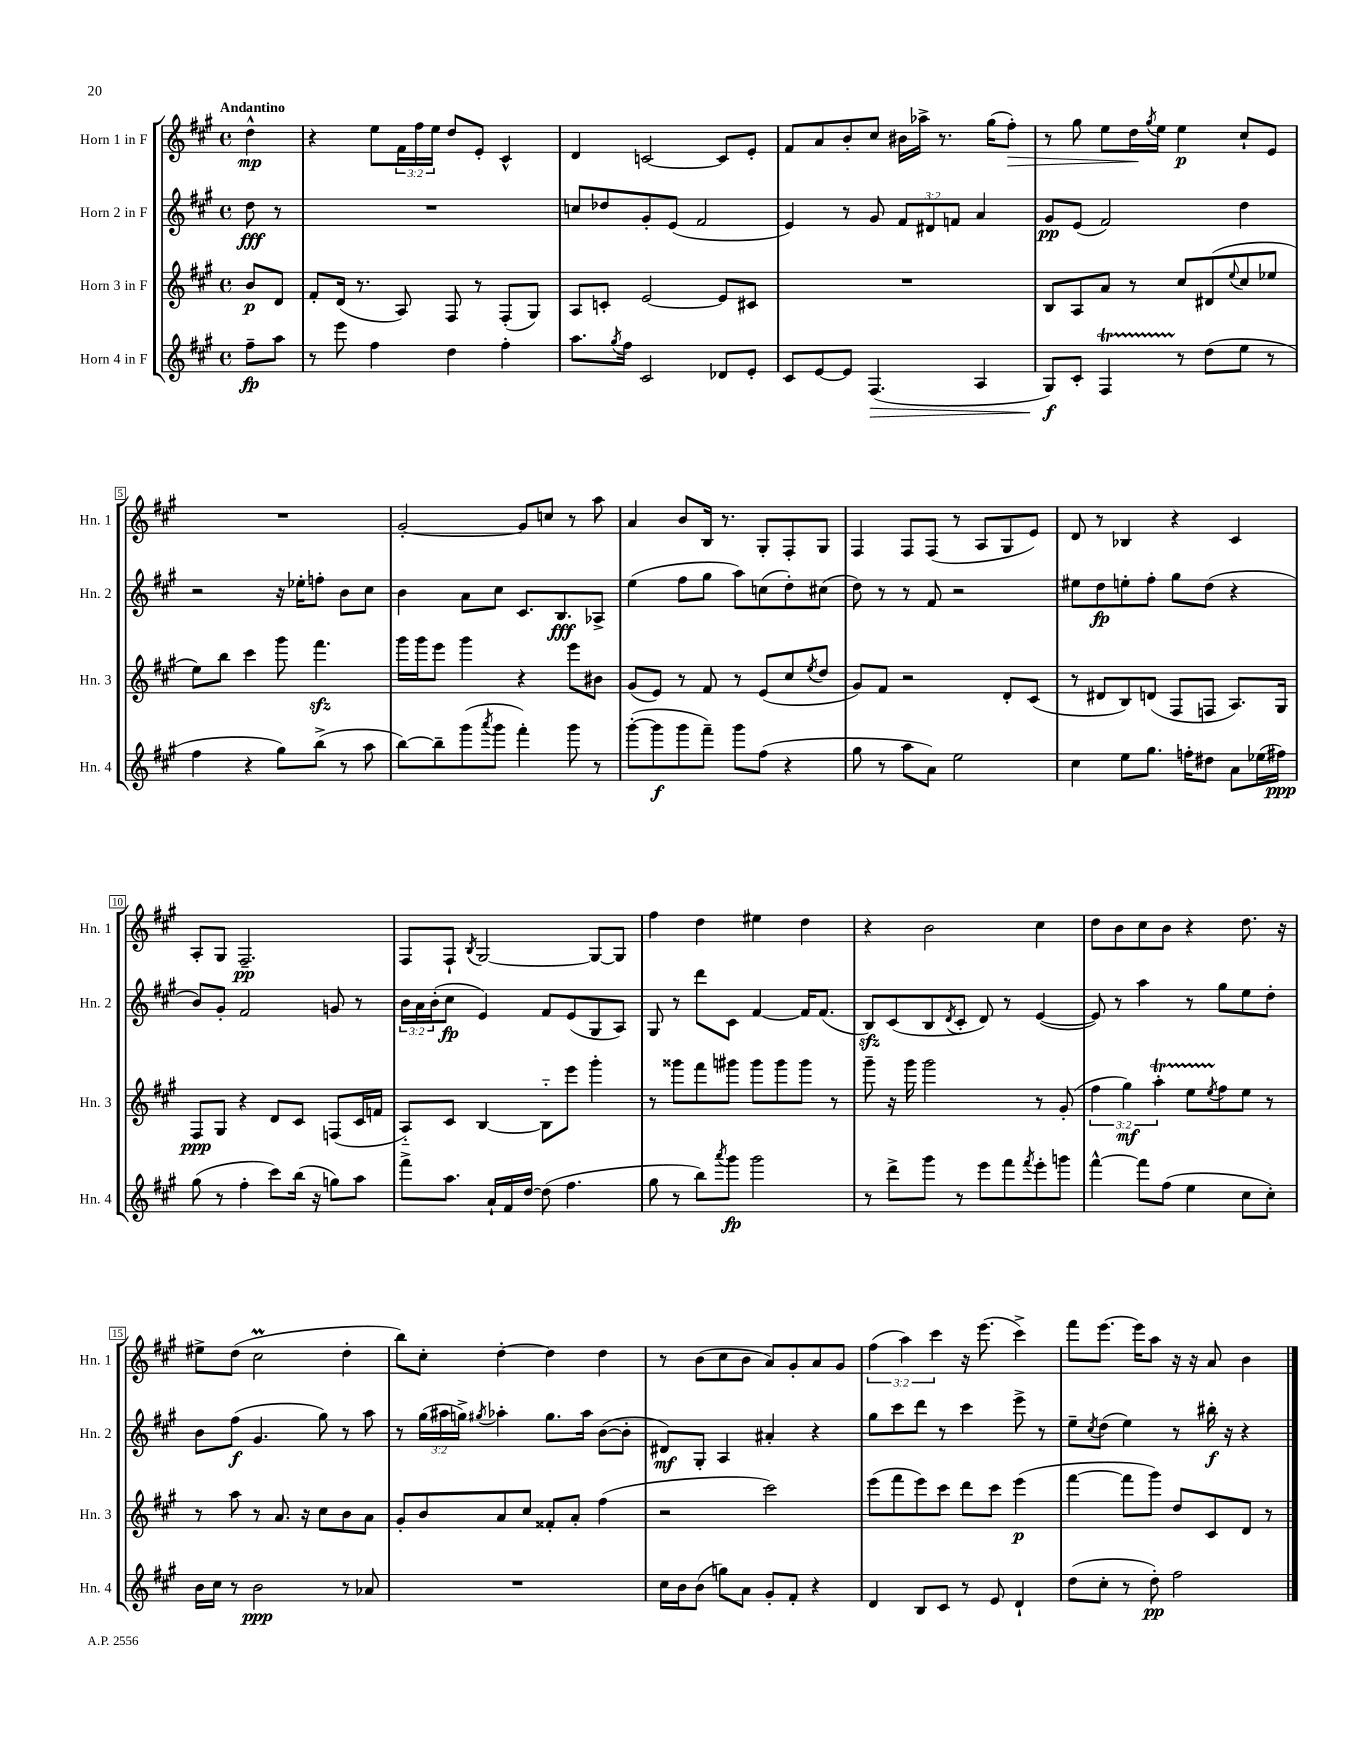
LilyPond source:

<<
\new StaffGroup <<
\new Staff = "s0" \with { instrumentName = "Horn 1 in F" shortInstrumentName = "Hn. 1" } {
    \clef treble \key a \major \defaultTimeSignature \time 4/4 \override Staff.TupletNumber.text = #tuplet-number::calc-fraction-text \partial 4 \tempo "Andantino"
    d''4-^\mp |
    r4 e''8 \tuplet 3/2 { fis'16 fis''16 e''16 } d''8 e'8-. cis'4-^ |
    d'4 c'2~ c'8 e'8-. |
    fis'8 a'8 b'8-. cis''8 bis'16 aes''16-> r8. gis''16( fis''8-.\>) |
    r8 gis''8 e''8 d''16\! \acciaccatura { gis''8 } e''16 e''4\p cis''8-! e'8 |
    R1 |
    gis'2~-. gis'8 c''8 r8 a''8 |
    a'4 b'8 b16 r8. gis8-. fis8-. gis8 |
    fis4 fis8 fis8( r8 a8 gis8 e'8) |
    d'8 r8 bes4 r4 cis'4 |
    a8-. gis8 fis2.--\pp |
    fis8 fis8-! \acciaccatura { b8 } gis2~ gis8~ gis8 |
    fis''4 d''4 eis''4 d''4 |
    r4 b'2 cis''4 |
    d''8 b'8 cis''8 b'8 r4 d''8. r16 |
    eis''8-> d''8( cis''2\prall d''4-. |
    b''8) cis''8-. d''4~-. d''4 d''4 |
    r8 b'8( cis''8 b'8 a'8) gis'8-. a'8 gis'8 |
    \tuplet 3/2 { fis''4( a''4) cis'''4 } r16 e'''8.( cis'''4->) |
    fis'''8 e'''8.~ e'''16 a''8 r16 r16 a'8 b'4 \bar "|." |
}
\new Staff = "s1" \with { instrumentName = "Horn 2 in F" shortInstrumentName = "Hn. 2" } {
    \clef treble \key a \major \defaultTimeSignature \time 4/4 \override Staff.TupletNumber.text = #tuplet-number::calc-fraction-text \partial 4
    d''8\fff r8 |
    R1 |
    c''8 des''8 gis'8-. e'8( fis'2 |
    e'4) r8 gis'8 \tuplet 3/2 { fis'8 dis'8 f'8 } a'4 |
    gis'8\pp e'8( fis'2) d''4 |
    r2 r16 ees''16-. f''8-. b'8 cis''8 |
    b'4 a'8 cis''8 cis'8. b8.\fff aes8-> |
    e''4( fis''8 gis''8 a''8) c''8( d''8-.) cis''8( |
    d''8) r8 r8 fis'8 r2 |
    eis''8 d''8\fp e''8-. fis''8-. gis''8 d''8( r4 |
    b'8) gis'8-. fis'2 g'8 r8 |
    \tuplet 3/2 { b'16 a'16 b'16-.( } cis''8\fp e'4) fis'8 e'8( gis8 a8) |
    gis8 r8 d'''8 cis'8 fis'4~ fis'16 fis'8.( |
    b8\sfz) cis'8( b8 \acciaccatura { d'8 } cis'8-. d'8) r8 e'4~( |
    e'8) r8 a''4 r8 gis''8 e''8 d''8-. |
    b'8 fis''8\f( gis'4. gis''8) r8 a''8 |
    r8 \tuplet 3/2 { gis''16( ais''16 g''16->) } \acciaccatura { gis''8 } aes''4-. gis''8. aes''16 b'8~( b'8-. |
    dis'8\mf) gis8-. a4 ais'4-. r4 |
    gis''8 cis'''8 d'''8 r8 cis'''4 e'''8-> r8 |
    e''8-- \acciaccatura { cis''8 } d''8( e''4) r8 bis''16-.\f r16 r4 \bar "|." |
}
\new Staff = "s2" \with { instrumentName = "Horn 3 in F" shortInstrumentName = "Hn. 3" } {
    \clef treble \key a \major \defaultTimeSignature \time 4/4 \override Staff.TupletNumber.text = #tuplet-number::calc-fraction-text \partial 4
    b'8\p d'8 |
    fis'8-. d'16( r8. a8) fis8 r8 fis8-.( gis8) |
    a8 c'8-. e'2~ e'8 cis'8 |
    R1 |
    b8 a8 a'8 r8 cis''8 dis'8( \appoggiatura { e''8 } cis''8 ees''8 |
    e''8) b''8 cis'''4 gis'''8 fis'''4.\sfz |
    gis'''16 gis'''16 e'''8 gis'''4 r4 e'''8 bis'8 |
    gis'8( e'8) r8 fis'8 r8 e'8( cis''8 \acciaccatura { e''8 } d''8 |
    gis'8) fis'8 r2 d'8-. cis'8( |
    r8 dis'8 b8) d'8( fis8 f8 a8.) gis16 |
    fis8\ppp gis8 r4 d'8 cis'8 f8( cis'16 f'16 |
    a8-_) cis'8 b4~ b8-_ e'''8 gis'''4-. |
    r8 gisis'''8 fis'''8 gis'''8 gis'''8 gis'''8 gis'''8 r8 |
    gis'''8-- r16 gis'''16 gis'''2 r8 gis'8-.( |
    \tuplet 3/2 { fis''4 gis''4\mf) a''4-.\startTrillSpan } e''8 \acciaccatura { e''8 } fis''8\stopTrillSpan e''8 r8 |
    r8 a''8 r8 a'8. r16 cis''8 b'8 a'8 |
    gis'8-. b'8 a'8 cis''8 fisis'8-. a'8-. fis''4( |
    r2 cis'''2) |
    e'''8( fis'''8 e'''8) cis'''8 d'''8 cis'''8 e'''4\p( |
    fis'''4~ fis'''8 gis'''8) d''8 cis'8 d'8 r8 \bar "|." |
}
\new Staff = "s3" \with { instrumentName = "Horn 4 in F" shortInstrumentName = "Hn. 4" } {
    \clef treble \key a \major \defaultTimeSignature \time 4/4 \partial 4
    fis''8--\fp a''8 |
    r8 e'''8 fis''4 d''4 fis''4-. |
    a''8. \acciaccatura { gis''8 } fis''16 cis'2 des'8 e'8-. |
    cis'8 e'8~ e'8 fis4.\>( a4 |
    gis8\f\!) cis'8-. fis4\startTrillSpan r8\stopTrillSpan d''8( e''8 r8 |
    fis''4 r4 gis''8) b''8->( r8 a''8 |
    b''8~) b''8-- gis'''8( \acciaccatura { a'''8 } gis'''8 fis'''4-.) gis'''8 r8 |
    gis'''8~-.( gis'''8\f gis'''8 fis'''8--) gis'''8 fis''8( r4 |
    gis''8 r8 a''8 a'8) e''2 |
    cis''4 e''8 gis''8. f''16-. dis''8 a'8 ees''16( fis''16\ppp) |
    gis''8( r8 fis''4-. cis'''8) b''16( r16 g''8) a''8 |
    fis'''8-> a''8. a'16-! fis'16 d''16~ d''8( fis''4. |
    gis''8 r8 b''8) \acciaccatura { a'''8 } gis'''8\fp gis'''2 |
    r8 d'''8-> gis'''8 r8 e'''8 fis'''8 \acciaccatura { fis'''8 } e'''8-. g'''8 |
    fis'''4~-^ fis'''8 fis''8( e''4 cis''8 cis''8-.) |
    b'16 cis''16 r8 b'2\ppp r8 aes'8 |
    R1 |
    cis''16 b'16 b'8( g''8) a'8 gis'8-. fis'8-. r4 |
    d'4 b8 cis'8 r8 e'8 d'4-! |
    d''8( cis''8-. r8 d''8-.\pp) fis''2 \bar "|." |
}
>>
>>
\layout { \context { \Score \override BarNumber.stencil = #(make-stencil-boxer 0.1 0.3 ly:text-interface::print) } }
